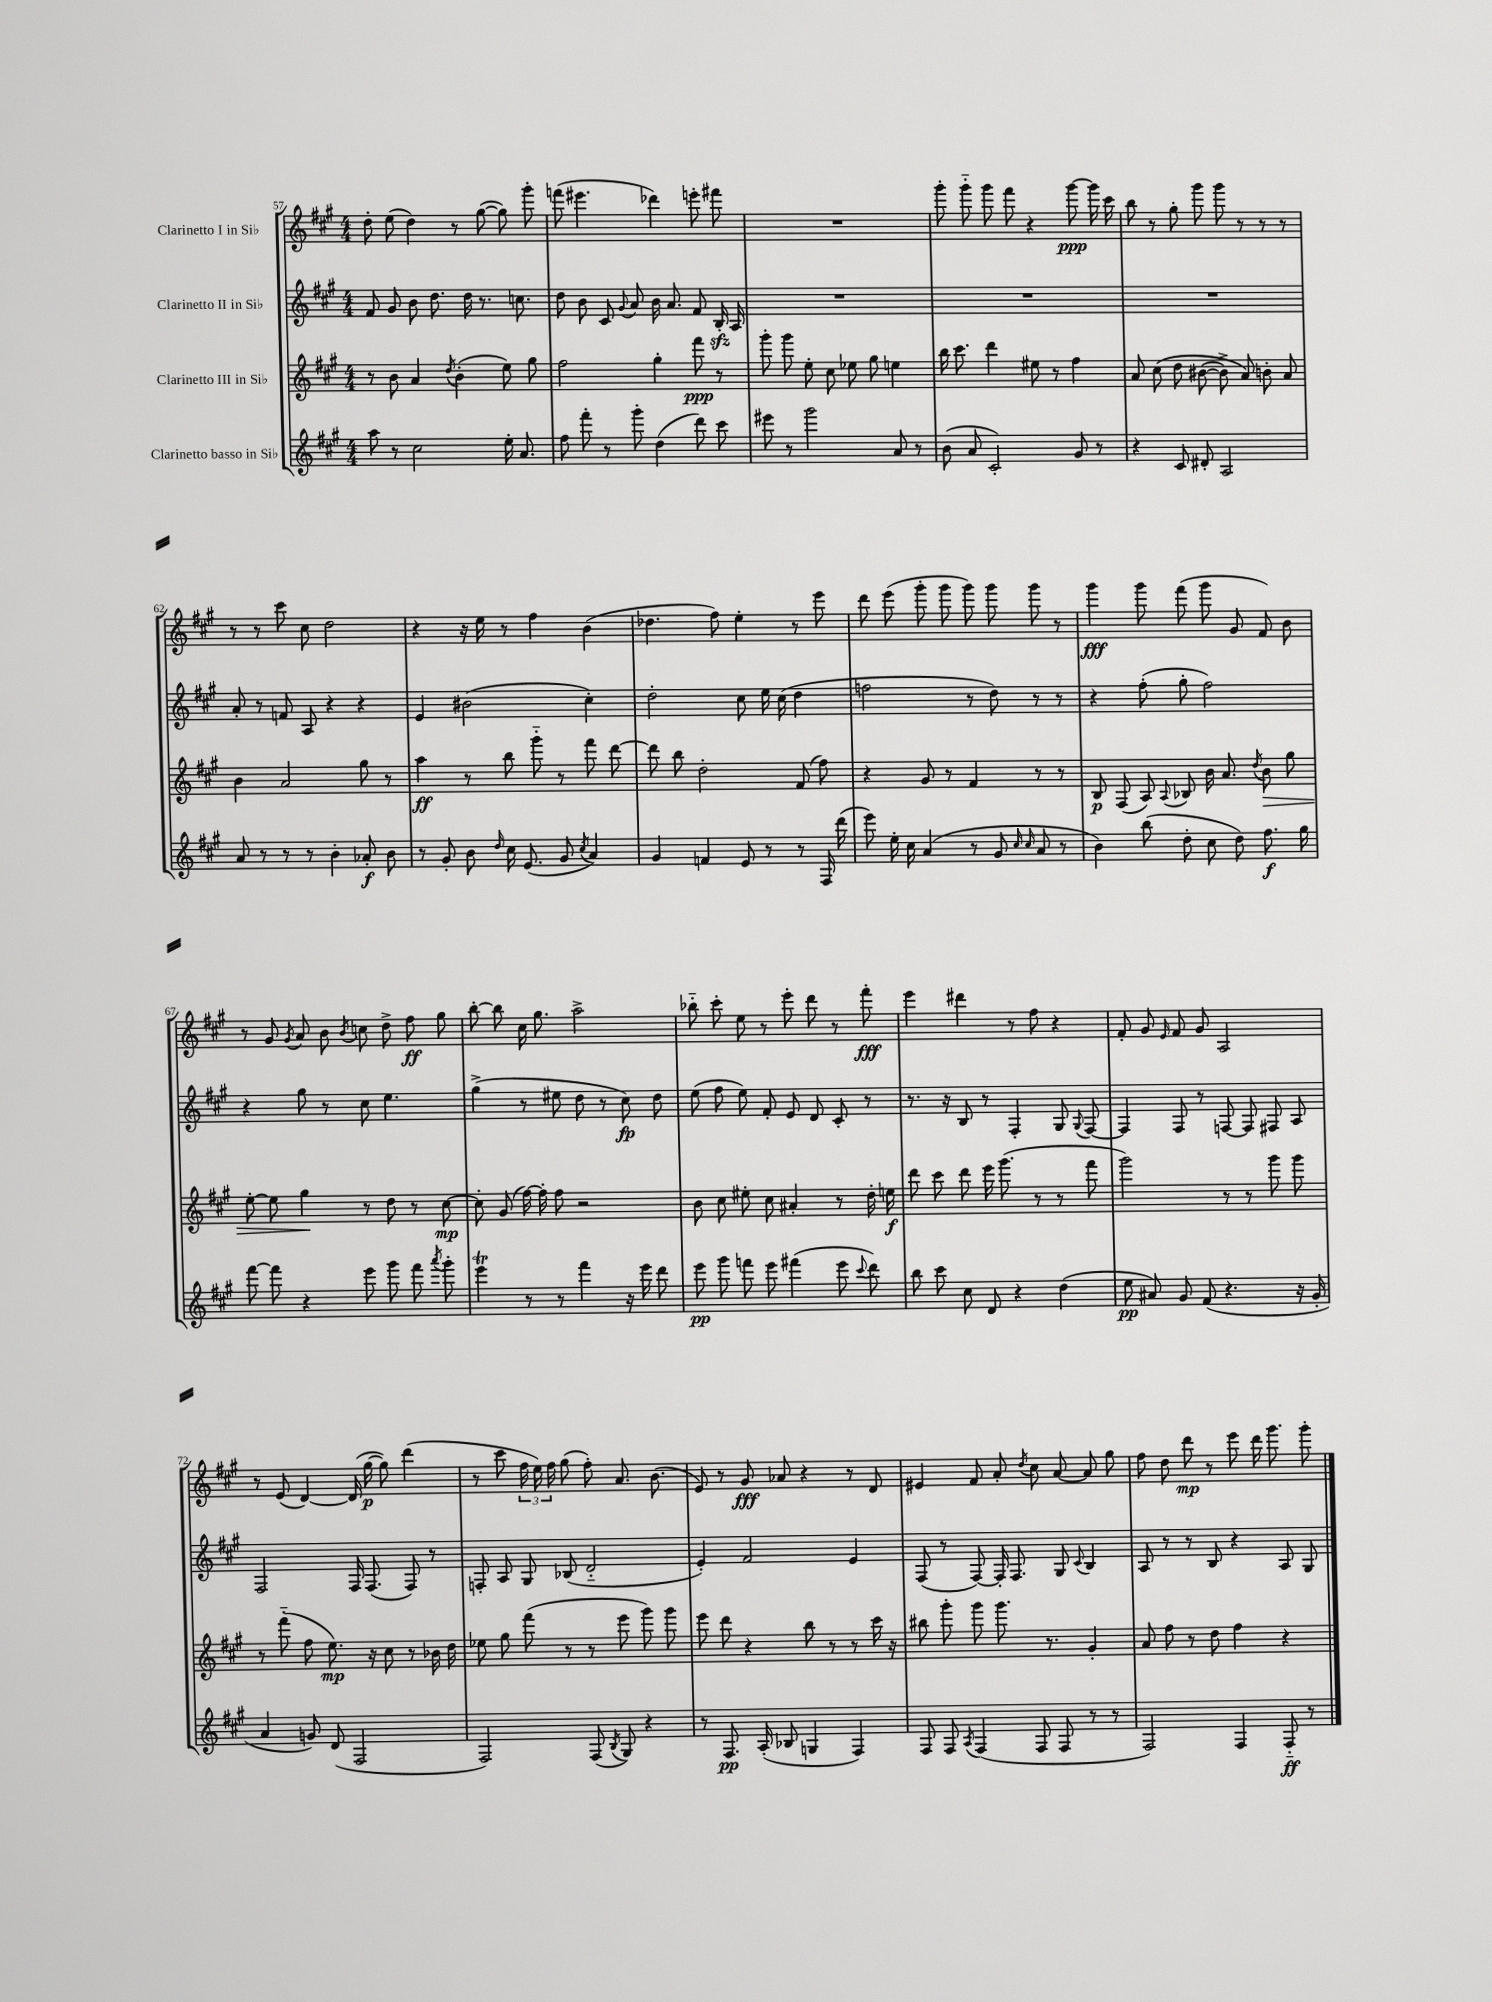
<<
\new StaffGroup <<
\new Staff = "s0" \with { instrumentName = "Clarinetto I in Sib" } {
    \clef treble \key a \major \numericTimeSignature \time 4/4
    \autoBeamOff d''8-. e''8( d''4) r8 gis''8~( gis''8) gis'''8-. |
    f'''8( eis'''4. des'''4) e'''8-. fis'''8 |
    R1 |
    gis'''8-. gis'''8-_ gis'''8 fis'''8 r4 gis'''8~\ppp gis'''16 cis'''16 |
    b''8 r8 gis''8-. gis'''8 gis'''8 r8 r8 r8 |
    r8 r8 cis'''8 cis''8 d''2 |
    r4 r16 e''16 r8 fis''4 b'4( |
    des''4. fis''8) e''4-. r8 e'''8 |
    d'''8 e'''8( gis'''8-. gis'''8 gis'''8) gis'''8 gis'''8 r8 |
    gis'''4\fff gis'''8 fis'''8( gis'''8 gis'8 fis'8) b'8 |
    r8 gis'8 \acciaccatura { gis'8 } a'8 b'8 \acciaccatura { b'8 } c''8 d''8-> fis''8\ff gis''8 |
    b''8~-. b''8 cis''16 gis''8. a''2-> |
    bes''8-_ cis'''8-. e''8 r8 e'''8-. d'''8 r8 fis'''8-.\fff |
    e'''4 dis'''4 r8 fis''8 r4 |
    fis'8-. gis'8 \grace { e'16 } fis'8 gis'8 a2 |
    r8 e'8( d'4~) d'16( gis''16~\p gis''8) d'''4( |
    r8 cis'''8 \tuplet 3/2 { fis''16 e''16) fis''16 } gis''8( fis''8-.) a'8. b'8.( |
    e'8) r8 gis'8\fff aes'8 r4 r8 d'8 |
    eis'4 fis'8 a'8-. \acciaccatura { d''8 } cis''8 a'8~ a'8 gis''8 |
    fis''8 d''8 d'''8\mp r8 e'''8 d'''16 gis'''8. gis'''8-. \bar "|." |
}
\new Staff = "s1" \with { instrumentName = "Clarinetto II in Sib" } {
    \clef treble \key a \major \numericTimeSignature \time 4/4
    \autoBeamOff fis'8 gis'8 b'8 d''8. d''16 r8. c''8. |
    d''8 b'8 cis'8 \appoggiatura { gis'8 } a'8 b'16 a'8. fis'8 b16-.\sfz a16 |
    R1 |
    R1 |
    R1 |
    a'8-. r8 f'8 a8 r4 r4 |
    e'4 bis'2( cis''4-.) |
    d''2-. cis''8 e''16 cis''16( d''4 |
    f''2 r8 d''8) r8 r8 |
    r4 fis''8-.( gis''8-. fis''2) |
    r4 gis''8 r8 cis''8 e''4. |
    gis''4->( r8 eis''8 d''8 r8 cis''8\fp) d''8 |
    e''8( fis''8 e''8) fis'8-. e'8 d'8 cis'8-. r8 |
    r8. r16 b8 r8 fis4-. gis8 \appoggiatura { gis8 } fis8~ |
    fis4 fis8 r8 f8~ f8 fis8 a8 |
    fis2 fis16 fis8.( fis8) r8 |
    f8-. a8 gis8 bes8( d'2-_ |
    e'4-.) fis'2 e'4 |
    fis8( r8 fis8~) fis16-. fis8. gis8 \appoggiatura { cis'8 } b4 |
    a8 r8 r8 b8 r4 a8 gis8 \bar "|." |
}
\new Staff = "s2" \with { instrumentName = "Clarinetto III in Sib" } {
    \clef treble \key a \major \numericTimeSignature \time 4/4
    \autoBeamOff r8 b'8 a'4 \acciaccatura { d''8 } b'4-.( e''8) gis''8 |
    fis''2 gis''4-. fis'''8\ppp r8 |
    gis'''8-. gis'''8 e''8-. cis''8 ees''8 gis''8 e''4 |
    b''16 cis'''8. d'''4 eis''8 r8 fis''4 |
    a'8 cis''8\( d''8 bis'8~( bis'8->) a'8\) b'8-. a'8 |
    b'4 a'2 gis''8 r8 |
    a''4\ff r8 b''8 gis'''8-_ r8 fis'''8 d'''8~ |
    d'''8 b''8 d''2-. fis'8( fis''8) |
    r4 gis'8 r8 fis'4 r8 r8 |
    b8\p fis8( a8) \appoggiatura { a8 } bes8 b'16 a'8. \acciaccatura { d''8 } b'8\> gis''8 |
    e''8~-. e''8 gis''4\! r8 d''8 r8 cis''8~\mp |
    cis''8-. gis'8( fis''16~) fis''16-. fis''8 r2 |
    b'8 cis''8 eis''8-. cis''8 ais'4-. r8 d''16-. e''16\f |
    d'''8 cis'''8 d'''8 e'''16 gis'''8.( r8 r8 fis'''8 |
    gis'''2) r8 r8 gis'''8 gis'''8 |
    r8 fis'''8-_( fis''8 e''8.\mp) r16 cis''8 r8 bes'16 d''16 |
    ees''8 gis''8 fis'''8( r8 r8 e'''8 gis'''8) gis'''8 |
    e'''8 d'''8 r4 b''8 r8 r8 cis'''16 r16 |
    bis''8 gis'''8-. gis'''8 gis'''8. r8. gis'4-. |
    a'8 fis''8 r8 d''8 fis''4 r4 \bar "|." |
}
\new Staff = "s3" \with { instrumentName = "Clarinetto basso in Sib" } {
    \clef treble \key a \major \numericTimeSignature \time 4/4
    \autoBeamOff a''8 r8 cis''2 e''16-. a'8. |
    fis''8 fis'''8-. r8 gis'''8-. d''4( d'''8) cis'''8 |
    eis'''8 r8 gis'''2 a'8 r8 |
    b'8( a'8 cis'2-.) gis'8 r8 |
    r4 cis'8 dis'8-. a2 |
    a'8 r8 r8 r8 b'4-. aes'8-.\f b'8 |
    r8 gis'8-. b'8 \grace { d''16 } cis''16 e'8.( gis'8 \acciaccatura { cis''8 } a'4) |
    gis'4 f'4 e'8 r8 r8 fis16 d'''16( |
    e'''8) e''16-. cis''16 a'4( r8 gis'8 \grace { cis''16 cis''16 } a'8 r8 |
    b'4) b''8( d''8-. cis''8 d''8) fis''8.\f gis''16 |
    fis'''8~ fis'''8 r4 e'''8 gis'''8 fis'''8 \acciaccatura { a'''8 } gis'''8-. |
    e'''4\trill r8 r8 fis'''4 r16 e'''16 d'''8 |
    e'''8\pp gis'''8 f'''8 e'''8 fis'''4( e'''8 \appoggiatura { cis'''8 } d'''8) |
    b''8 cis'''8 cis''8 d'8 r4 d''4( |
    e''8\pp ais'8) gis'8 fis'8( r4. r16 gis'16-. |
    a'4 g'8) d'8( fis2 |
    fis2) fis8( \acciaccatura { b8 } gis8) r4 |
    r8 fis8.\pp a16-.( bes8 g4 fis4) |
    fis8 fis8 \acciaccatura { a8 } fis4( fis8 fis8 r8 r8 |
    fis2) fis4 fis8-_\ff r8 \bar "|." |
}
>>
>>
\layout { \context { \Score currentBarNumber = #57 } }
